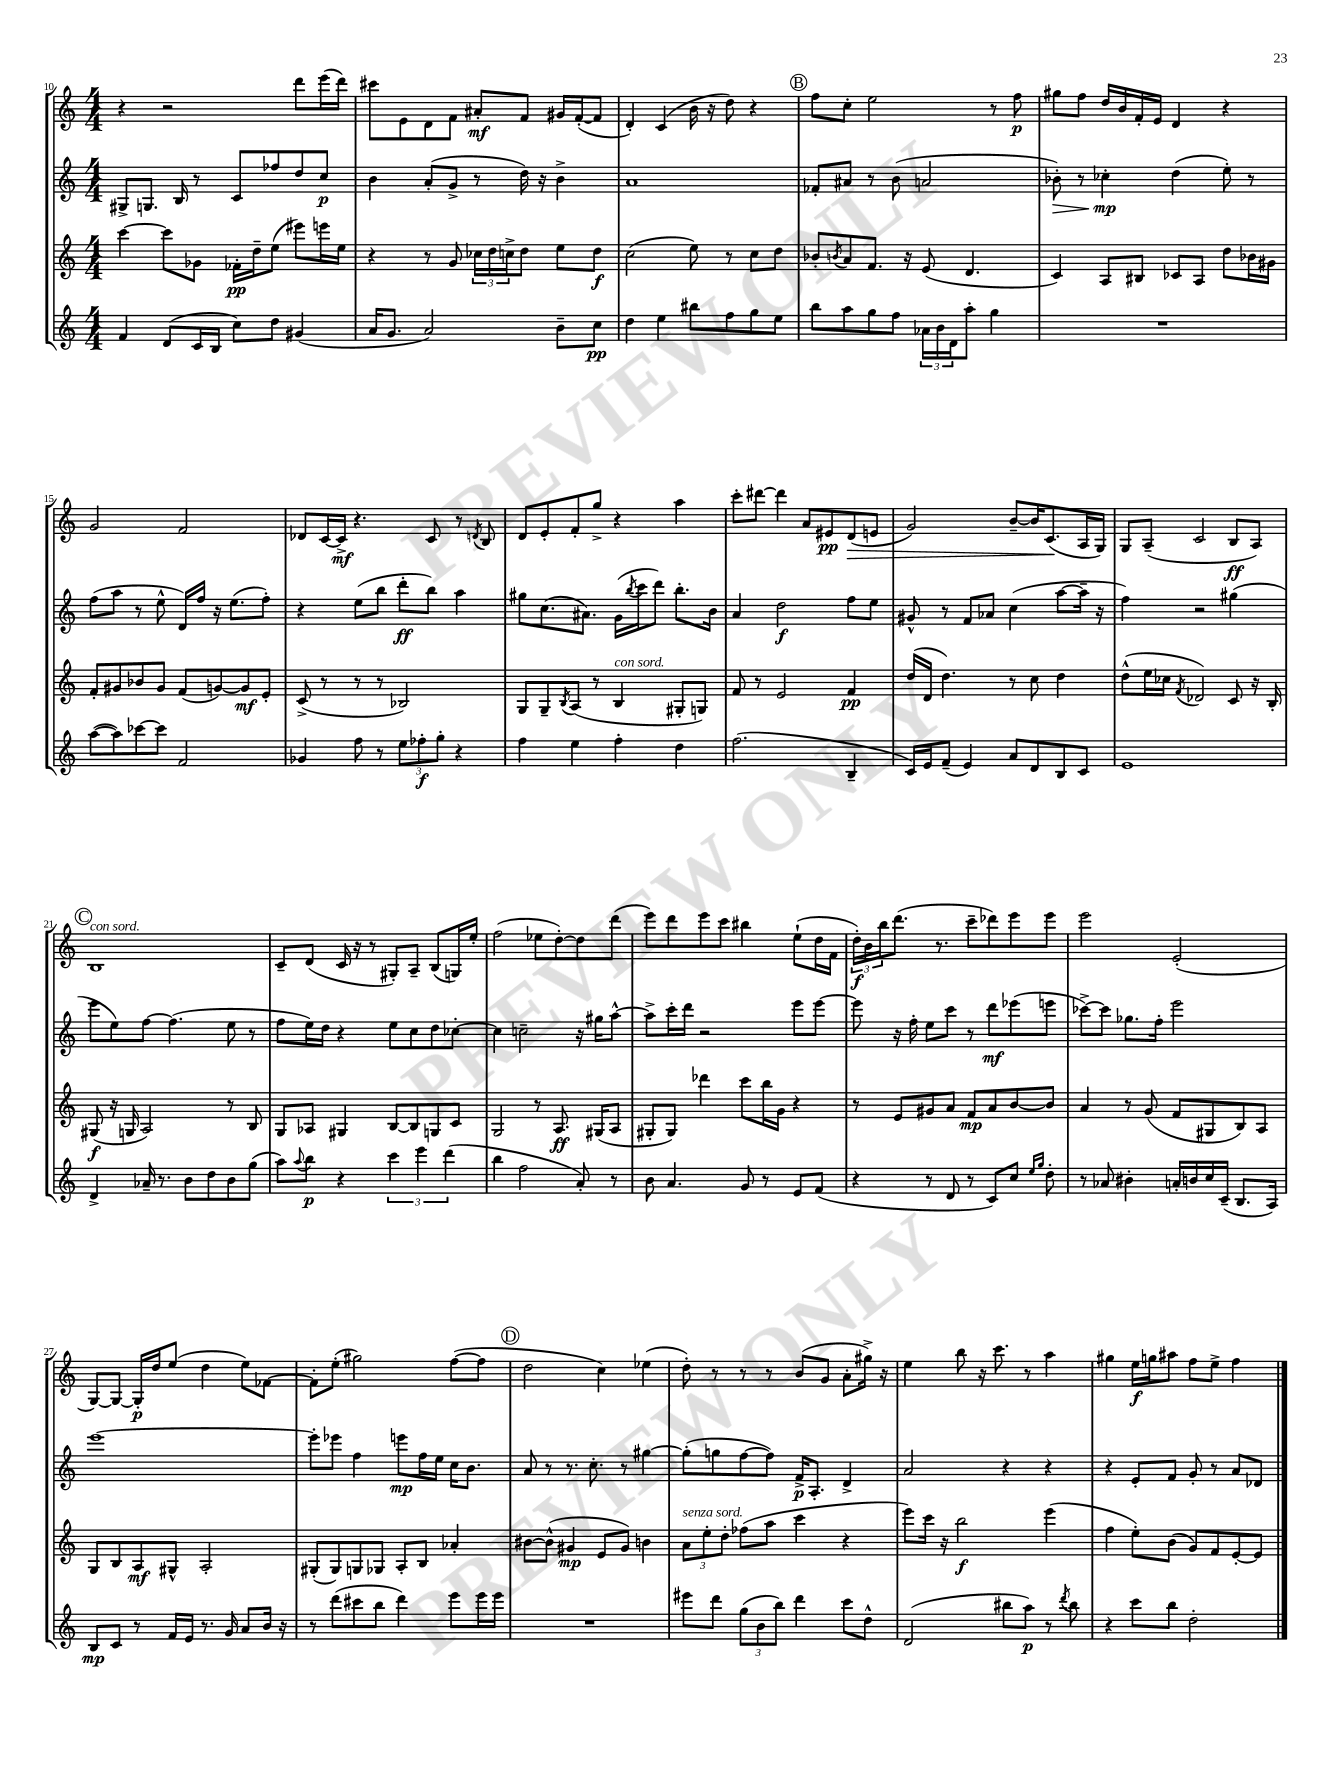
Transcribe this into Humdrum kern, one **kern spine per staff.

**kern	**kern	**kern	**kern
*staff4	*staff3	*staff2	*staff1
*clefG2	*clefG2	*clefG2	*clefG2
*k[]	*k[]	*k[]	*k[]
*M4/4	*M4/4	*M4/4	*M4/4
4f/	[4ccc\	8G#^/L	4r
.	.	8.G/J	.
(8d/L	8ccc\]L	.	2r
.	.	16B/	.
16c/L	8g-\J	8r	.
16B/JJ	.	.	.
8cc\L)	16f-'\LL	8c/L	.
.	16dd~\J	.	.
8dd\J	(8ee\J	8ff-/	.
(4g#/	8eee#\L)	8dd/	8ddd\L
.	16eee\L	8cc/J	(16eee\L
.	16ee\JJ	.	16ddd\JJ)
=	=	=	=
16a/LK	4r	4b\	8ccc#\L
8.g/J	.	.	.
.	.	.	8e\
2a/)	8r	(8a'/L	8d\
.	8g/	8g^/J	8f\J
.	24cc-\LL	8r	8a#'/L
.	24dd\	.	.
.	24cc^\J	.	.
.	8dd\J	16dd\)	8f/J
.	.	16r	.
8b~\L	8ee\L	4b^\	16g#/LL
.	.	.	([16f'/J
8cc\J	8dd\J	.	8f/]J
=	=	=	=
4dd\	(2cc\	1a	4d'/)
4ee\	.	.	(4c/
8bb#\L	8ee\)	.	16b\
.	.	.	16r
8ff\	8r	.	8dd\)
8gg\	8cc\L	.	4r
8ee\J	8dd\J	.	.
=	=	=	=
8bb\L	8b-'/L	8f-'/L	8ff\L
.	8qb/	.	.
8aa\	8a/	8a#/J	8cc'\J
8gg\	8.f/J	8r	2ee\
8ff\J	.	(8b\	.
.	16r	.	.
24a-\LL	(8e/	2a/	.
24b\	.	.	.
24d\J	.	.	.
8aa'\J	4.d/	.	.
4gg\	.	.	8r
.	.	.	8ff\
=	=	=	=
1r	4c/)	8b-'\)	8gg#\L
.	.	8r	8ff\J
.	8A/L	4cc-'\	16dd/LL
.	.	.	16b/
.	8B#/J	.	16f'/
.	.	.	16e/JJ
.	8c-/L	(4dd\	4d/
.	8A/J	.	.
.	8dd\L	8ee'\)	4r
.	16b-\L	8r	.
.	16g#\JJ	.	.
=	=	=	=
([8aa\L	8f'/L	(8ff\L	2g/
8aa\])	8g#/	8aa\J	.
[8ccc-\	8b-/	8r	.
8ccc-\]J	8g#/J	8ee^^\	.
2f/	(8f/L	16d/LL)	2f/
.	.	16ff/JJ	.
.	[8g/)	16r	.
.	.	(8.ee\L	.
.	8g/]	.	.
.	8e'/J	8ff'\J)	.
=	=	=	=
4g-/	(8c^/	4r	8d-/L
.	8r	.	[16c/L
.	.	.	16c^/]JJ
8ff\	8r	(8ee\L	4.r
8r	8r	8bb\J	.
12ee\L	2B-/)	8ddd'\L	.
12ff-'\	.	.	.
.	.	8bb\J)	8c/
12gg'\J	.	.	.
4r	.	4aa\	8r
.	.	.	8qd/
.	.	.	8B/
=	=	=	=
4ff\	8G/L	8gg#\L	8d/L
.	8G~/	(8.cc\	8e'/
.	8qB/	.	.
4ee\	(8A/J	.	8f'/
.	.	8.a#\J)	.
.	8r	.	8gg^/J
4ff'\	4B/	(16g\LL	4r
.	.	8qbb/	.
.	.	16ccc\J	.
.	.	8ddd\J)	.
4dd\	8G#'/L	8.bb'\L	4aa\
.	8G/J)	.	.
.	.	16b\Jk	.
=	=	=	=
(2.ff\	8f/	4a/	8ccc'\L
.	8r	.	[8ddd#\J
.	2e/	2dd\	4ddd#\]
.	.	.	8a/L
.	.	.	8e#/
4B~/	4f/	8ff\L	(8d/
.	.	8ee\J	8e/J
=	=	=	=
16c/LL)	(16dd/LL	8g#^^/	2g/)
16e/J	16d/JJ	.	.
(8f~/J	4.dd\)	8r	.
4e/)	.	8f/L	.
.	.	8a-/J	.
8a/L	8r	(4cc\	[8b~/L
8d/	8cc\	.	16b/]K
.	.	.	(8.c/
8B/	4dd\	[8aa\L	.
8c/J	.	16aa~\]Jk	16A/L
.	.	16r	16G/JJ)
=	=	=	=
1e	(8dd^^\L	4ff\)	8G/L
.	16ee\L	.	(8A~/J
.	16cc-\JJ	.	.
.	8qf/	.	.
.	2d-/)	2r	2c/
.	8c/	(4gg#\	8B/L
.	16r	.	8A/J)
.	16B'/	.	.
=	=	=	=
4d^/	(8G#/	8eee\L	1B
.	16r	8ee\)	.
.	16G/	.	.
16a-~/	2A/)	[8ff\J	.
8.r	.	.	.
.	.	(4.ff\]	.
8b\L	.	.	.
8dd\	.	.	.
8b\	8r	8ee\	.
(8gg\J	8B/	8r	.
=	=	=	=
8aa\L)	8G/L	8ff\L	8c~/L
8qqaa/	.	.	.
8bb\J	8A-/J	16ee\L)	(8d/J
.	.	16dd\JJ	.
4r	4G#/	4r	16c/
.	.	.	16r
.	.	.	8r
6ccc\	[8B/L	8ee\L	8G#'/L)
.	8B/]	8cc\	8A~/J
6eee\	.	.	.
.	8G/	8dd\	(8B/L
(6ddd\	.	.	.
.	8c/J	[8cc-'\J	16G/L)
.	.	.	16ee'/JJ
=	=	=	=
4bb\	2G/	4cc-\]	(2ff\
2ff\	.	2cc~\	.
.	8r	.	8ee-\L
.	8.A/	.	[8dd'\)
8a'/)	.	16r	8dd\]
.	(16G#/LK	16gg#\LK	.
8r	8A/J	[8aa^^\J	(8ddd\J
=	=	=	=
8b\	8G#'/L	8aa^\]L	8eee\L)
4.a/	8G#/J)	16ccc'\L	8ddd\
.	.	16ddd\JJ	.
.	4ddd-\	2r	8eee\
.	.	.	8ccc\J
8g/	8ccc\L	.	4bb#\
8r	16bb\L	.	.
.	16g\JJ	.	.
8e/L	4r	8eee\L	(8ee`\L
(8f/J	.	[8eee\J	16dd\L
.	.	.	16f\JJ
=	=	=	=
4r	8r	8eee\]	24dd'\LL)
.	.	.	24b\
.	.	.	24bb\J
.	8e/L	16r	(8.ddd\J
.	.	16ff'\	.
8r	8g#/	8ee\L	.
.	.	.	8.r
8d/	8a/J	8ccc\J	.
8r	8f/L	8r	8ccc~\L
8c/L)	8a/	8ddd\L	8ddd-\)
8cc/J	[8b/	(8eee-\	8eee\
16qqee/LL	.	.	.
16qqgg/JJ	.	.	.
8dd'\	8b/]J	8eee\J	8eee\J
=	=	=	=
8r	4a/	[8ccc-^\L)	2eee\
8a-/	.	8ccc-\]J	.
4b#'\	8r	8.gg-\L	.
.	(8g/	.	.
.	.	16ff'\Jk	.
16a'/LL	8f/L	2eee\	(2e'/
16b/	.	.	.
16cc/	8G#/	.	.
(16c~/JJ	.	.	.
8.B/L	8B/)	.	.
.	8A/J	.	.
16A/Jk)	.	.	.
=	=	=	=
8B/L	8G/L	[1eee	[8G/L)
8c/J	8B/	.	8G/_J
8r	8A/	.	16G'/]LL
.	.	.	16dd/J
16f/LL	8G#^^/J	.	(8ee/J
16e/JJ	.	.	.
8.r	2A'/	.	4dd\
16g/	.	.	.
8a/L	.	.	8ee\L)
16b/Jk	.	.	[8f-\J
16r	.	.	.
=	=	=	=
8r	(8G#'/L	8eee'\]L	8f-'\]L
(8ddd\L	8G#/)	8eee-\J	(8ee'\J
8ccc#\	8G/	4ff\	2gg#\)
8bb\J	8G-/J	.	.
4ddd\)	8A'/L	8eee\L	.
.	8B/J	16ff\L	.
.	.	16ee\JJ	.
8eee\L	4a-'/	16cc\LK	([8ff\L
.	.	8.b\J	.
16eee\L	.	.	8ff\]J
16eee\JJ	.	.	.
=	=	=	=
1r	[8b#\L	8a/	2dd\
.	(8b#^^\]J	8r	.
.	4g#/	8.r	.
.	.	8.cc'\	.
.	8e/L	.	4cc\)
.	8g#/J)	8r	.
.	4b\	[4gg#\	(4ee-\
=	=	=	=
8eee#\L	12a\L	(8gg#'\]L	8dd'\)
.	12ee'\	.	.
8ddd\J	.	8gg\	8r
.	12dd'\J	.	.
(12gg\L	(8ff-\L	[8ff\	8r
12b\	.	.	.
.	8aa\J	8ff\]J)	8r
12bb\J)	.	.	.
4ddd\	4ccc\	16f^/LK	(8b/L
.	.	8.A'/J	.
.	.	.	8g/J
8ccc\L	4r	4d^/	8a'\L
8dd^^\J	.	.	16gg#^\Jk)
.	.	.	16r
=	=	=	=
(2d/	8eee\L)	2a/	4ee\
.	16ccc\Jk	.	.
.	16r	.	.
.	2bb\	.	8bb\
.	.	.	16r
.	.	.	8.ccc\
8bb#\L	.	4r	.
8aa\J)	.	.	8r
8r	(4eee\	4r	4aa\
8qddd/	.	.	.
8bb#\	.	.	.
=	=	=	=
4r	4ff\	4r	4gg#\
8ccc\L	8ee'\L)	8e'/L	16ee\LL
.	.	.	16gg\J
8bb\J	(8b\J	8f/J	8aa#\J
2dd'\	8g/L)	8g'/	8ff\L
.	8f/	8r	8ee^\J
.	[8e'/	8a/L	4ff\
.	8e/]J	8d-/J	.
==	==	==	==
*-	*-	*-	*-
